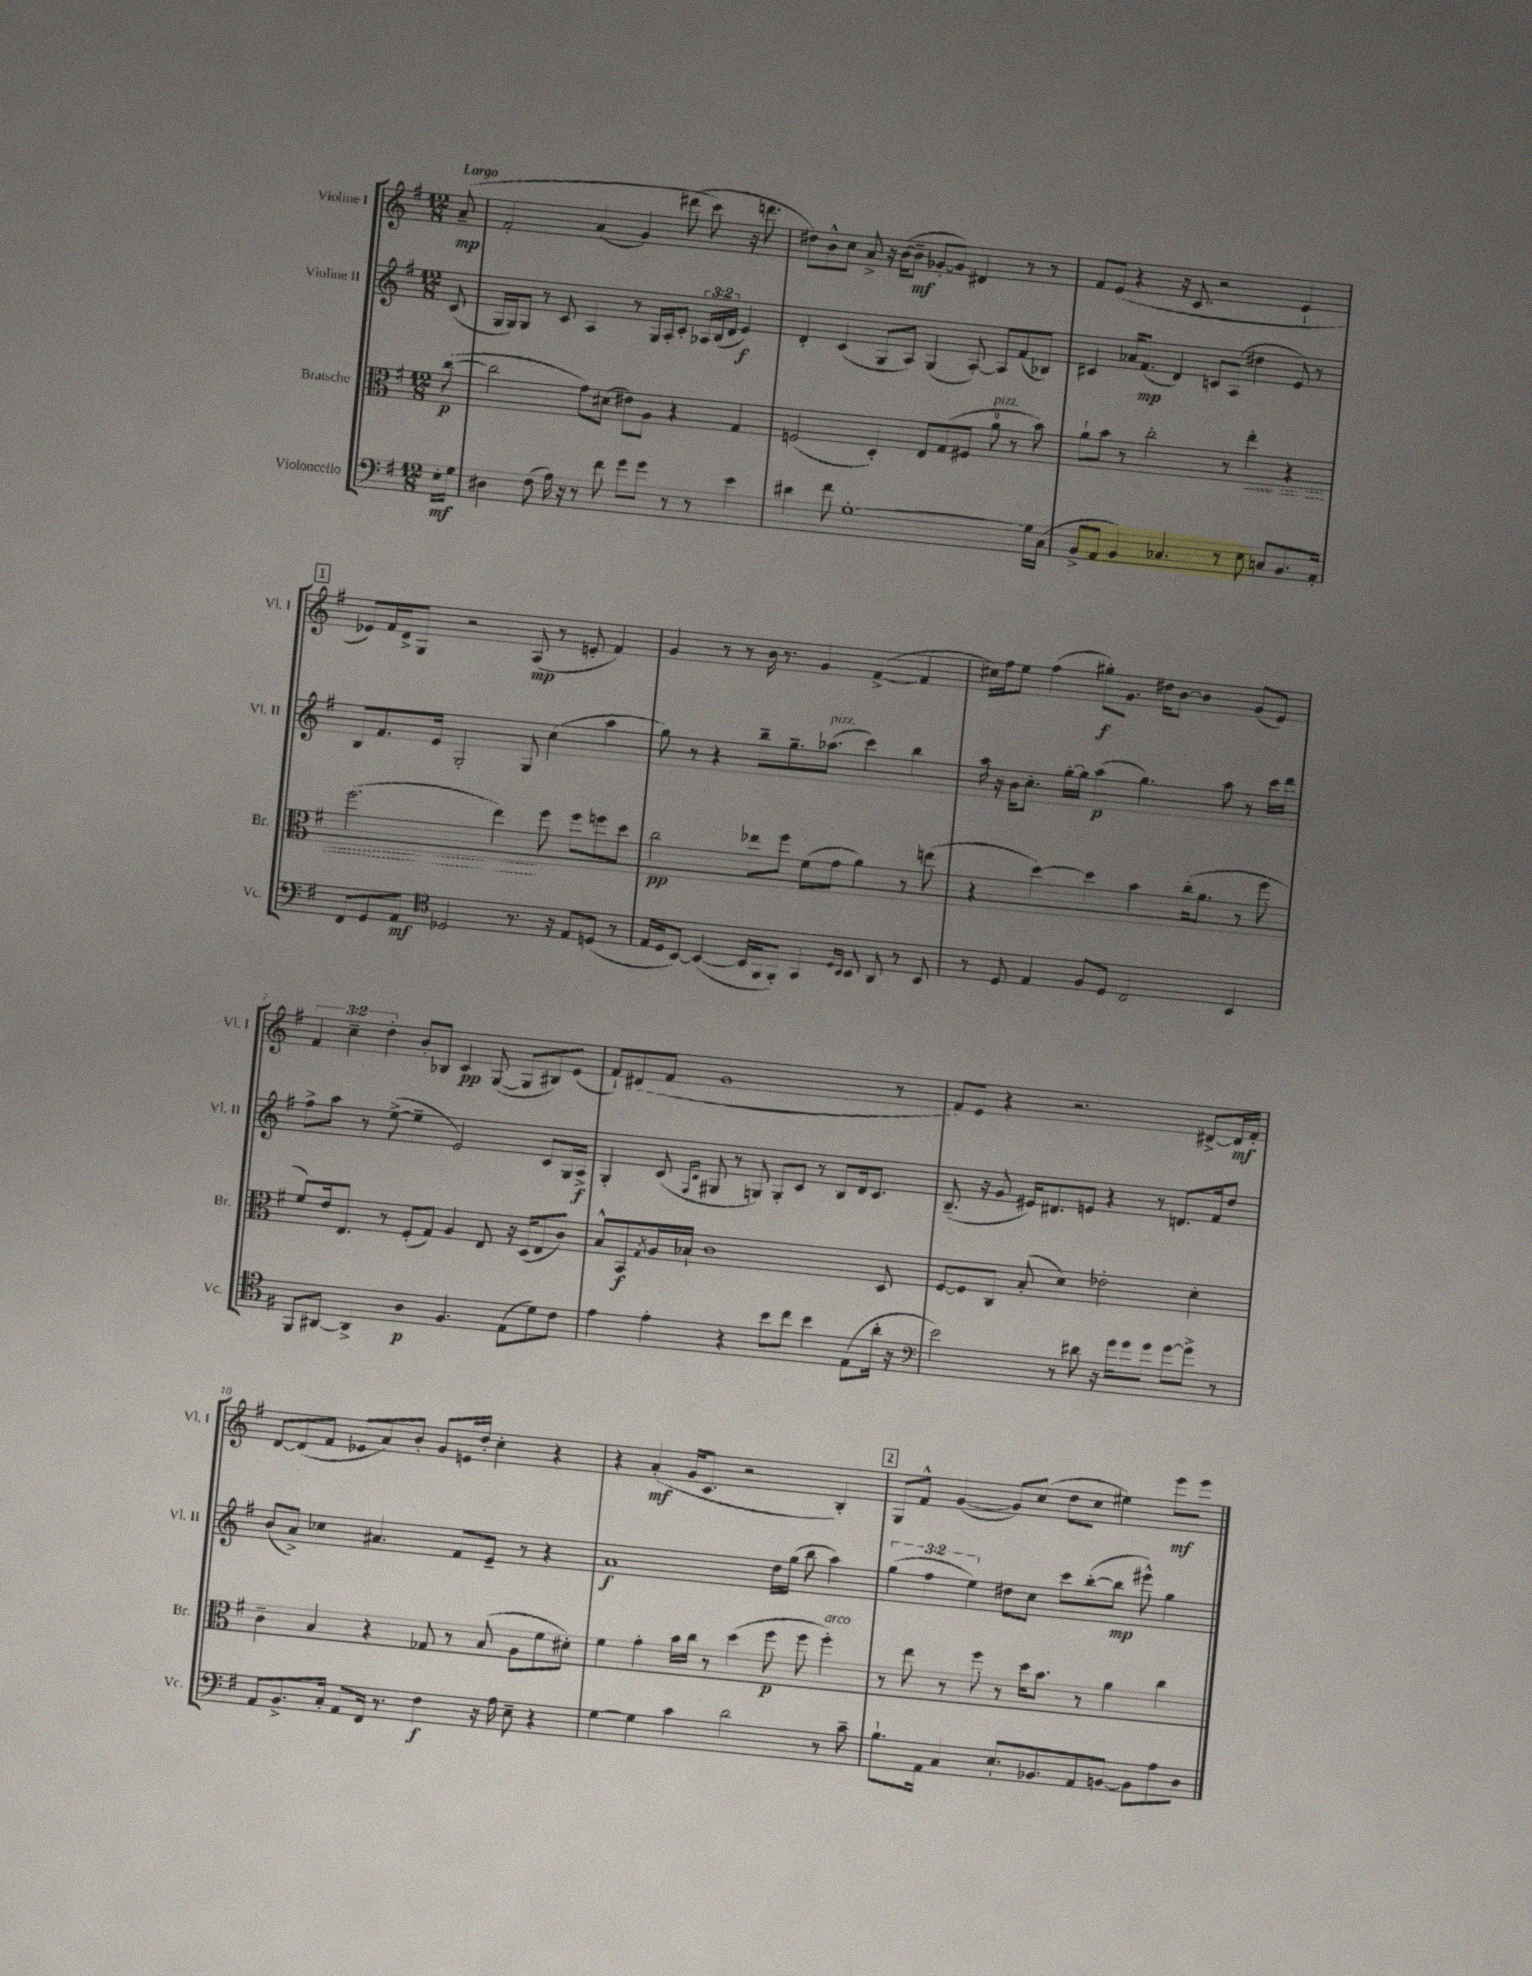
<<
\new StaffGroup <<
\new Staff = "s0" \with { instrumentName = "Violine I" shortInstrumentName = "Vl. I" } {
    \clef treble \key g \major \numericTimeSignature \time 12/8 \override Staff.TupletNumber.text = #tuplet-number::calc-fraction-text \partial 8 \tempo "Largo"
    a'8--\mp\( |
    fis'2-. a'4( g'4) dis'''8( c'''8\) r16 d'''8. |
    dis''8) b'8-^ c''8 a'8-> r16 b'16~( b'8--\mf ges'8~-. ges'8) dis'4 r8 r8 |
    fis'8 e'8( r4 r16 c'8. r2 e'4-! |
    \mark \markup { \box "1" } ees'8) fis'16 d'16-> g8 r2 a8\mp( r8 e'8-. fis'4) |
    g'4 r8 r8 b'16 r8. g'4 fis'4~->( fis'4 |
    cis''16) fis''16 e''8 fis''4( gis''8-.\f) g'8. dis''16 b'8~ b'4 g'8( e'8) |
    \tuplet 3/2 { fis'4 c''4-- d''4-. } b'8-. bes8 c'4\pp g8~( g8 bis8) e'8( |
    fis'8-!) dis'8( fis'8 g'1 r8 |
    fis'8) e'8 r4 r2. dis'8~-> dis'16\mf fis'16-. |
    d'8~ d'8( fis'8 ees'8 a'8) b'8-. g'8 e'16 d''16-. c''4-. r4 |
    r4 a'4-.\mf( g'16 c'8. r2 b4-.) |
    \mark \markup { \box "2" } g8 fis'8-^ g'4~( g'8) c''8( d''8 c''8 eis''4) e'''8\mf e'''8 \bar "|." |
}
\new Staff = "s1" \with { instrumentName = "Violine II" shortInstrumentName = "Vl. II" } {
    \clef treble \key g \major \numericTimeSignature \time 12/8 \override Staff.TupletNumber.text = #tuplet-number::calc-fraction-text \partial 8
    c'8( |
    g16 g16) g8 r8 c'8 a4 r8 g16 a16-. c'8-. \tuplet 3/2 { aes16 b16( d'16 } e'4\f) |
    d'4-. c'4( g8 a8) g4( a8~-.) a8 fis'8( bes8) |
    cis'4 aes'16 fis'8.\mp( d'4) c'8 a8( dis''4 e'8) r8 |
    \mark \markup { \box "1" } b8 fis'8. e'16 g2-. g8 c''4( a''4 |
    g''8) r8 r4 b''8-- g''8.-- aes''8.^\markup { \italic "pizz." }( c'''4) b''4 |
    a''16 r16 b'16 c''8.-. g''16~-. g''16 a''4\p( g''4.) a''8 r8 c'''16 d'''16 |
    fis''8-> a''8 r8 e''8~->( e''4-- e'2) c'8 g16 a16->\f |
    g4-. c'8( \grace { fis16 c'16 } gis8 r8 g8) g8-. c'8 r8 b8 d'16 c'8. |
    b8.--( r16 g'8 eis'16) dis'8. e'8 r4 r8 d'8. fis'16 d''8 |
    b'8( a'8->) ces''4 ais'4. fis'8 e'8-- r8 r4 |
    a'1\f d''16 g''16( b''8 a''4) |
    \mark \markup { \box "2" } \tuplet 3/2 { g''4( fis''4 e''4) } dis''8 c''8 c'''8 b''8~-.( b''8\mp eis'''8-^) g''4 \bar "|." |
}
\new Staff = "s2" \with { instrumentName = "Bratsche" shortInstrumentName = "Br." } {
    \clef alto \key g \major \numericTimeSignature \time 12/8 \partial 8
    c''8~\p( |
    c''2 g'8) dis'8( eis'8) a8 r4 g4 |
    f2( d4-.) e8 g8( fis8 a'8-0^\markup { \italic "pizz." } r8 b'8) |
    a'8-! b'8 r8 c''2-. r8 \once \override Hairpin.style = #'dashed-line e''4-.\< r4 |
    \mark \markup { \box "1" } fis''2.( e''4\!) fis''8 fis''8 f''8 d''8 |
    c''2\pp ees''8 fis''8 fis'8( g'8 a'4) r8 e''8( |
    r4 d''4~) d''4 b'4 c''16-.( a'8. r8 fis''8 |
    fis'8) e'16 e8. r8 fis8-.( g8) a4 e8 r16 d16( e8 c'8) |
    b8-^ b,8\f \acciaccatura { g8 } a16 bes16-! c'1 d8 |
    fis8~ fis8 c8 b8-.( d'4) ees'2-. d'4-. |
    c'4-- b4 r4 ges8 r8 b8( a8 fis'8 dis'8-.) |
    fis'4 g'4-. b'16 c''16 r8 d''4( fis''8\p fis''8 fis''4-.^\markup { \italic "arco" }) |
    \mark \markup { \box "2" } r8 e''8 r8 fis''8 r8 d''16 b'8. r8 a'4 c''4 \bar "|." |
}
\new Staff = "s3" \with { instrumentName = "Violoncello" shortInstrumentName = "Vc." } {
    \clef bass \key g \major \numericTimeSignature \time 12/8 \partial 8
    e16-.\mf g16 |
    dis4 fis8( a16) r16 r8 fis'8 g'8 g'8 r8 r8 e'4 |
    dis'4 fis'8 g1~-. g16 c16( |
    b,8-> a,8 b,4) ces4. r8 e8 c8 b,8. a,16-. |
    \mark \markup { \box "1" } fis,8 g,8 a,8\mf \clef tenor des2 r8. r16 e8 d8( r8 |
    e16 d16 b,8~) b,4~( b,16 fis,16 fis,8-.) g,4 \grace { d16 b,16 } b,8 a,8 r8 b,8 |
    r8 d8 e4 fis8 d8 c2 b,4 |
    fis,8 ais,8~ ais,4-> a4\p fis4. e8( d'8) c'8 |
    e'4 e'4-. r4 b'8 c''8 b'4 e8( a'16-. r16 |
    \clef bass e'2) r8 dis'8 r16 g'16 g'8 g'8 g'8~ g'8-> r8 |
    a,8 b,8.-> c16-. a,8 fis,16 r8. fis4\f r16 a16 e8-- r4 |
    g4~ g4 c'4 d'2 r8 c'8-- |
    \mark \markup { \box "2" } b8.-! a,16 c4 e8.-! bes,8. a,8 b,8~ b,8 a8 d8 \bar "|." |
}
>>
>>
